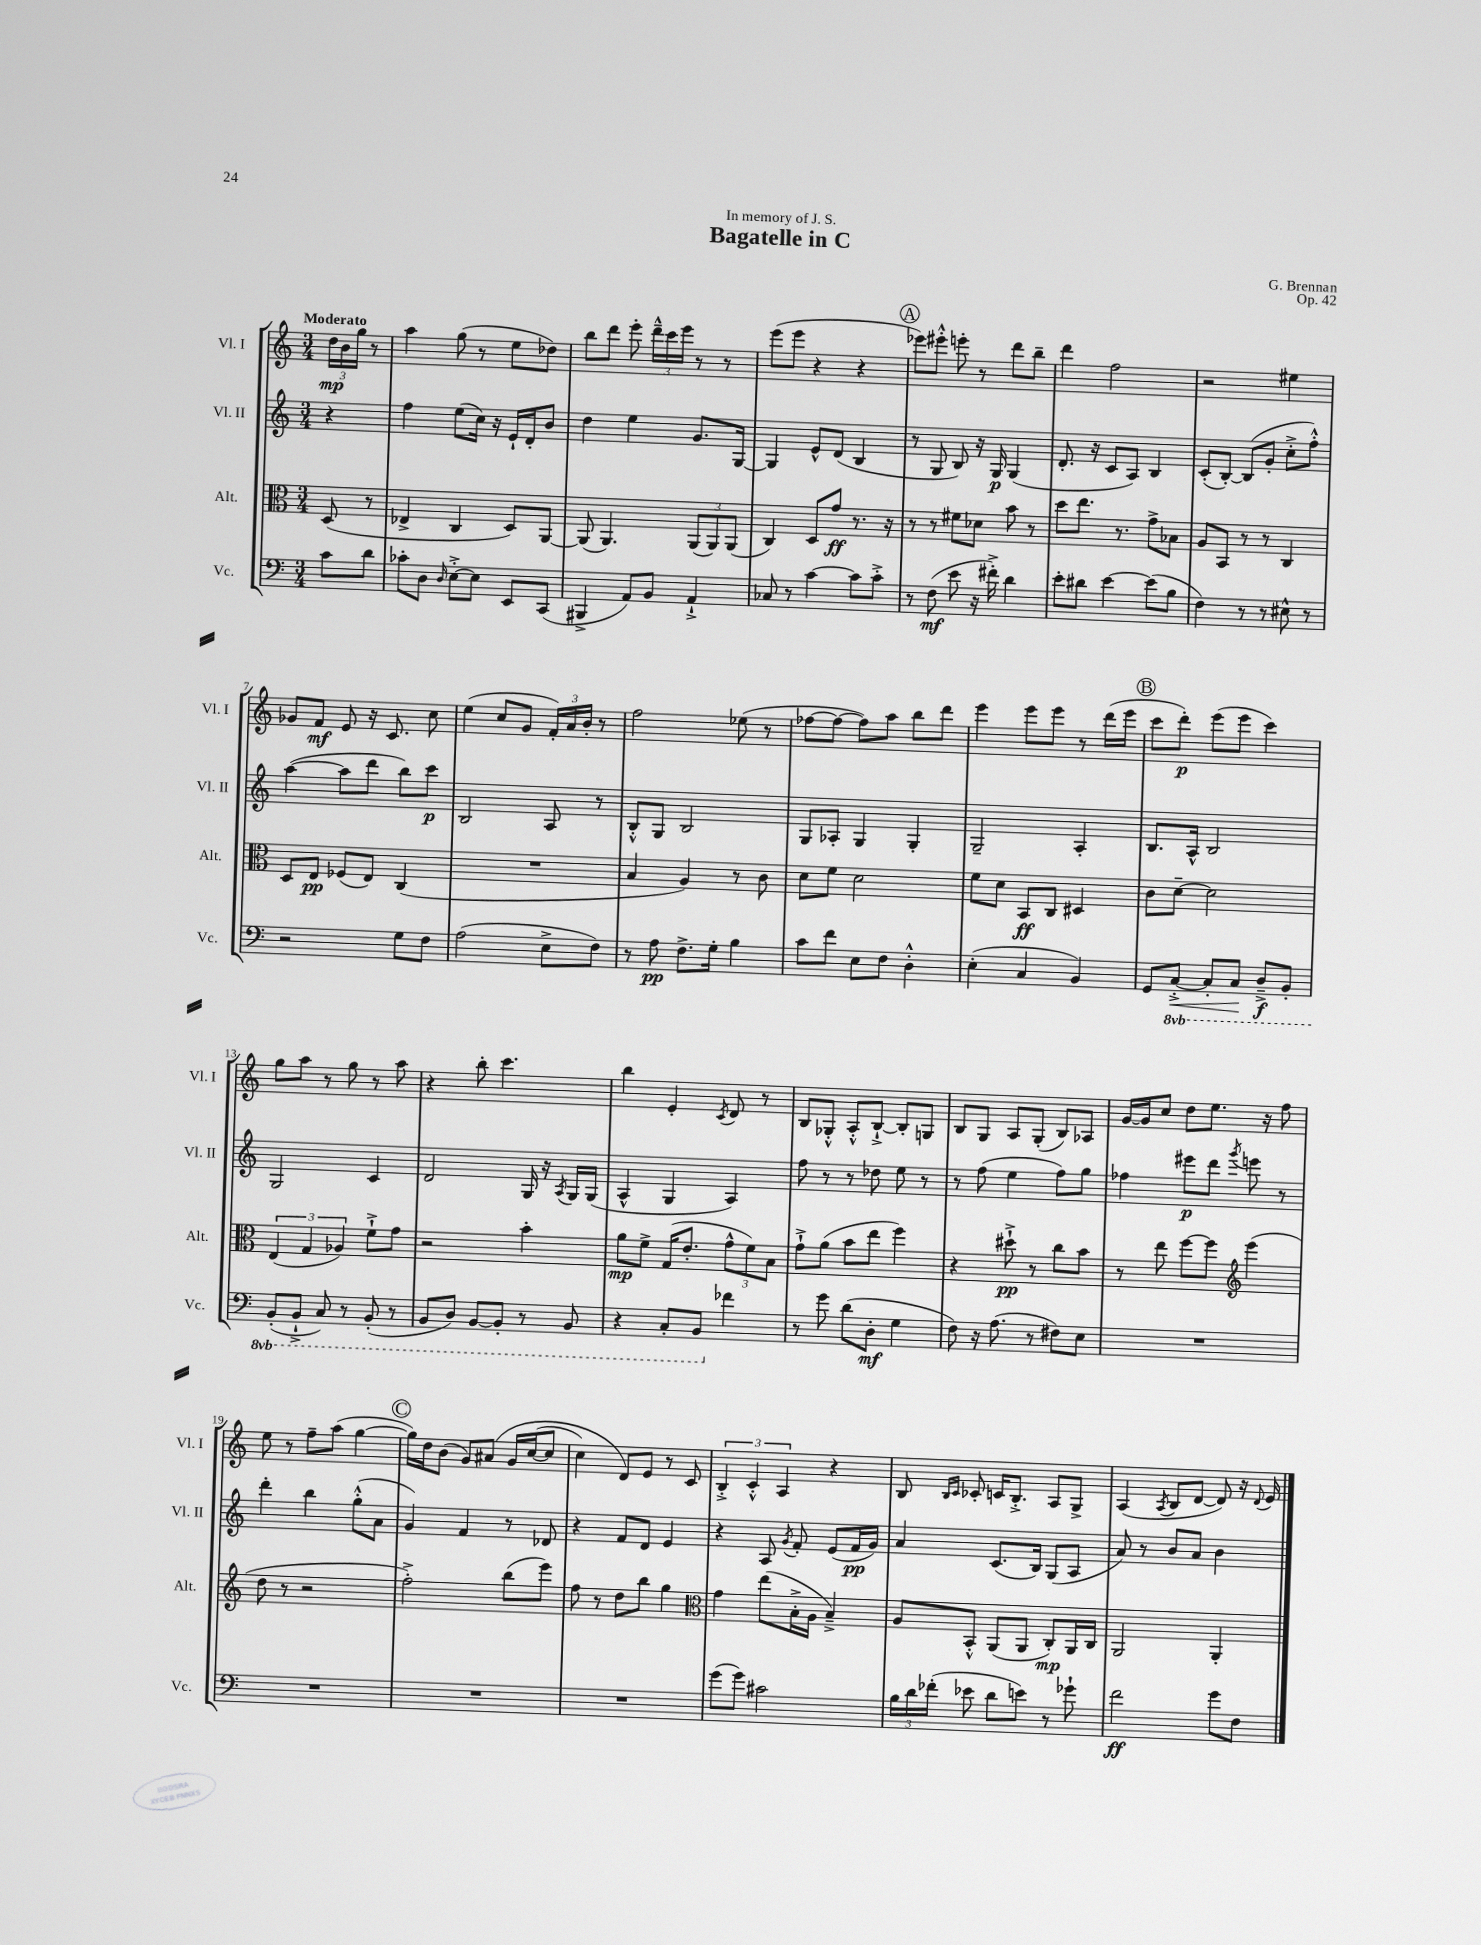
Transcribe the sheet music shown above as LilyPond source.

\header { title = "Bagatelle in C" composer = "G. Brennan" dedication = "In memory of J. S." opus = "Op. 42" }
<<
\new StaffGroup <<
\new Staff = "s0" \with { instrumentName = "Vl. I" shortInstrumentName = "Vl. I" } {
    \clef treble \key c \major \numericTimeSignature \time 3/4 \partial 4 \tempo "Moderato"
    \autoBeamOff \tuplet 3/2 { d''16[\mp b'16 g''16] } r8 |
    a''4 g''8( r8 e''8[ des''8]) |
    b''8[ d'''8] e'''8-. \tuplet 3/2 { d'''16[---^ c'''16 e'''16] } r8 r8 |
    e'''8[( e'''8] r4 r4 |
    \mark \markup { \circle "A" } ees'''8[) eis'''8]-.-^ e'''8-. r8 d'''8[ b''8]-- |
    d'''4 f''2 |
    r2 eis''4 |
    ges'8[ f'8]\mf e'8 r16 c'8. c''8 |
    e''4( c''8[ g'8] \tuplet 3/2 { f'16[-.) a'16 b'16]-. } r8 |
    f''2 ees''8( r8 |
    fes''8[~ fes''8]~ fes''8[) a''8] b''8[ d'''8] |
    e'''4 e'''8[ e'''8] r8 d'''16[( e'''16] |
    \mark \markup { \circle "B" } c'''8[ d'''8]-.\p) e'''8[( e'''8] c'''4) |
    g''8[ a''8] r8 g''8 r8 a''8 |
    r4 b''8-. c'''4. |
    b''4 e'4-. \acciaccatura { c'8 } d'8 r8 |
    b8[ ges8]-.-^ a8[-.-^ b8]~-!-> b8[-. g8] |
    b8[ g8] a8[ g8]-.( b8[) aes8] |
    g'16[~ g'16 c''8] d''8[ e''8.] r16 f''8 |
    e''8 r8 f''8[-- a''8]( g''4~ |
    \mark \markup { \circle "C" } g''16[) d''16 b'8]( g'8[) ais'8]\( g'16[ c''16~( c''8] |
    c''4) d'8[\) e'8] r8 c'8 |
    \tuplet 3/2 { b4-.-> c'4-.-^ a4 } r4 |
    b8 \grace { b16[ c'16] } ces'8-. c'16[ b8.]-.-> a8[ g8]-> |
    a4( \acciaccatura { a8 } b8[ d'8]~ d'8) r16 \appoggiatura { d'8 } e'16 \bar "|." |
}
\new Staff = "s1" \with { instrumentName = "Vl. II" shortInstrumentName = "Vl. II" } {
    \clef treble \key c \major \numericTimeSignature \time 3/4 \partial 4
    \autoBeamOff r4 |
    f''4 e''8[( c''16]) r16 e'16[-! d'16-. b'8] |
    d''4 e''4 g'8.[ g16]~ |
    g4 e'8[-^ d'8]( b4 |
    \mark \markup { \circle "A" } r8 g8 b8) r16 g16\p g4( |
    d'8.-. r16 c'8[ a8]) b4 |
    c'8[-.( b8]~-.) b8[( g'8]-. c''8[-.-> f''8]-.-^) |
    a''4~( a''8[ d'''8] b''8[) c'''8]\p |
    b2 a8 r8 |
    b8[-.-^ g8] b2 |
    g8[ aes8]-. g4 g4-. |
    g2-- a4-. |
    \mark \markup { \circle "B" } b8.[ a16]-^ b2 |
    g2 c'4 |
    d'2 g16 r16 \acciaccatura { a8 } g16[ g16]( |
    a4-^ g4 a4) |
    f''8 r8 r8 des''8 e''8 r8 |
    r8 f''8( e''4 f''8[) g''8] |
    fes''4 eis'''8[\p d'''8] \acciaccatura { g'''8 } e'''8 r8 |
    d'''4-. b''4 g''8[-.-^( a'8] |
    \mark \markup { \circle "C" } g'4) f'4 r8 des'8 |
    r4 f'8[ d'8] e'4 |
    r4 a8 \acciaccatura { g'8 } f'8-. e'8[( f'16\pp g'16]) |
    a'4 c'8.[( b16]) g8[( a8] |
    a'8) r8 b'8[ a'8] b'4 \bar "|." |
}
\new Staff = "s2" \with { instrumentName = "Alt." shortInstrumentName = "Alt." } {
    \clef alto \key c \major \numericTimeSignature \time 3/4 \partial 4
    \autoBeamOff d8( r8 |
    ees4-> c4 d8[) a,8]~ |
    a,8( a,4.) \tuplet 3/2 { a,8[( a,8) a,8]( } |
    c4) d8[ g'8]\ff r8. r16 |
    \mark \markup { \circle "A" } r8 r8 fis'8[ des'8] b'8 r8 |
    d''8[ e''8.] r8. g'8[-> bes8] |
    a8[ b,8] r8 r8 c4 |
    d8[ e8]\pp fes8[( e8]) c4( |
    R2. |
    b4 a4) r8 c'8 |
    d'8[ f'8] d'2 |
    f'8[ d'8] b,8[\ff c8] dis4 |
    \mark \markup { \circle "B" } c'8[ d'8]~-- d'2 |
    \tuplet 3/2 { e4( g4 aes4) } f'8[-!-> g'8] |
    r2 b'4-. |
    a'8[\mp f'8]-> g16[( e'8.]-. \tuplet 3/2 { g'8[-^ f'8) b8] } |
    g'8[-!-> a'8]( b'8[ e''8] f''4) |
    r4 dis''8-!->\pp r8 c''8[ b'8] |
    r8 e''8 f''8[~ f''8] \clef treble e'''4( |
    d''8 r8 r2 |
    \mark \markup { \circle "C" } f''2-.->) b''8[( e'''8]) |
    f''8 r8 d''8[ b''8] g''4 |
    \clef alto g'4 e''8[( b16-.-> a16] b4--->) |
    a8[ b,8]-.-^ a,8[( a,8] c8[-.\mp) a,16 c16] |
    a,2 a,4-. \bar "|." |
}
\new Staff = "s3" \with { instrumentName = "Vc." shortInstrumentName = "Vc." } {
    \clef bass \key c \major \numericTimeSignature \time 3/4 \set Staff.ottavationMarkups = #ottavation-simple-ordinals \partial 4
    \autoBeamOff c'8[ d'8] |
    ces'8[-. d8] \grace { d16 } e8[~-.-> e8] e,8[ c,8]( |
    bis,,4-> a,8[) b,8] a,4-!-> |
    ces8 r8 c'4~ c'8[ c'8]-.-> |
    \mark \markup { \circle "A" } r8 f8\mf( e'8 r16 fis'16-.->) d'4 |
    e'8[-. dis'8] e'4~ e'8[( b8] |
    f4) r8 r8 eis8-^ r8 |
    r2 g8[ f8] |
    a2( e8[-> f8]) |
    r8 a8\pp f8.[-> g16]-. b4 |
    c'8[ f'8] e8[ f8] d4-.-^ |
    e4-.( c4 b,4) |
    \mark \markup { \circle "B" } g,8[ \ottava #-1 c,8]~-.->\< c,8[-. c,8]\! d,8[--->\f b,,8]-. |
    b,,8[-.( b,,8]-!-> c,8) r8 b,,8-.( r8 |
    b,,8[ d,8]) b,,8[~ b,,8]-. r8 b,,8 |
    r4 c,8[-. b,,8] \ottava #0 fes'4 |
    r8 g'8 d'8[( d8]-.\mf g4 |
    f8) r16 a8.( r8 fis8[) e8] |
    R2. |
    R2. |
    \mark \markup { \circle "C" } R2. |
    R2. |
    g'8[( g'8]) cis'2 |
    \tuplet 3/2 { b16[ d'16 fes'16]-.( } ees'8 d'8[ e'8]) r8 ges'8-! |
    f'2\ff g'8[ f8] \bar "|." |
}
>>
>>
